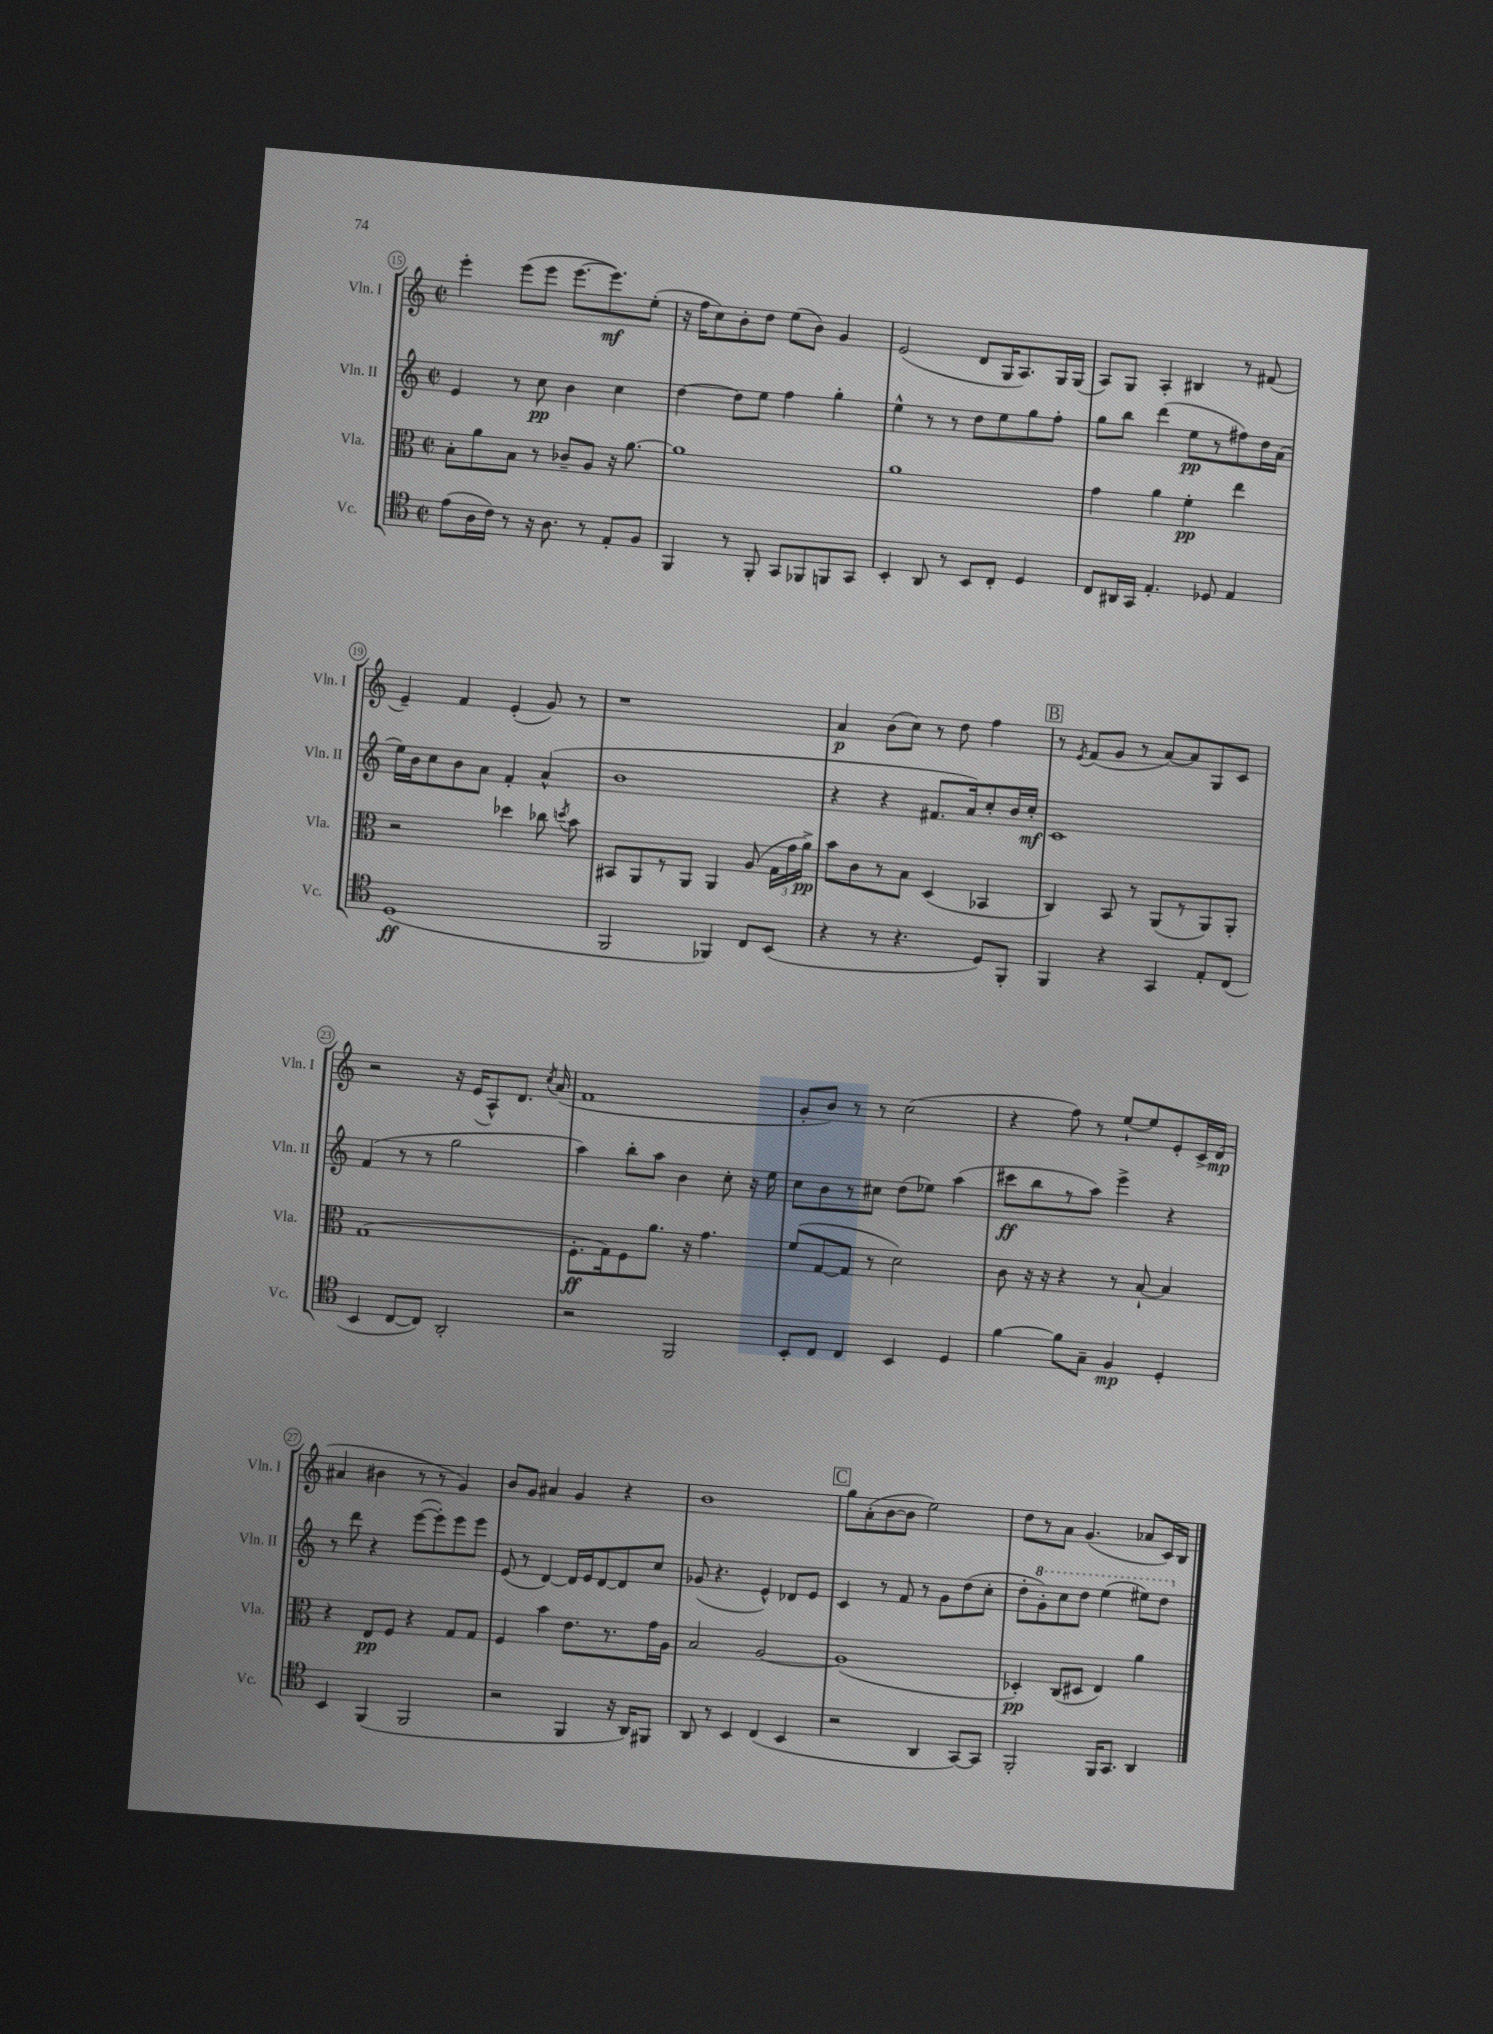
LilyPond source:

<<
\new StaffGroup <<
\new Staff = "s0" \with { instrumentName = "Vln. I" shortInstrumentName = "Vln. I" } {
    \clef treble \key c \major \defaultTimeSignature \time 2/2
    \autoBeamOff e'''4-. e'''8[( e'''8] e'''8.[~ e'''8.\mf) e''8]-.( |
    r16 f''16[ c''8) b'8-. d''8] e''8[( b'8]) g'4 |
    e'2( d'8[ g16 a8.) g16 g16]( |
    a8[) g8] a4-. bis4 r8 fis'8( |
    e'4--) f'4 e'4-.( g'8) r8 |
    r1 |
    a'4\p b'8[( c''8]) r8 d''8 f''4 |
    \mark \markup { \box "B" } r8 \acciaccatura { e'8 } f'8[( g'8] r8 a'8[~) a'8 g8 c'8] |
    r2 r16 e'16[( a8-^) d'8.] \acciaccatura { c''8 } a'16( |
    f'1 |
    g'8[-. b'8]) r8 r8 c''2( |
    r4 f''8) r8 e''8[~-! e''8 e'8-. c'16-> d'16]\mp( |
    ais'4 bis'4 r8 r8 g'4) |
    b'8[ g'8] ais'4 g'4 r4 |
    b'1 |
    \mark \markup { \box "C" } g''8[ a'8-.( b'8~ b'8] e''2) |
    d''8[ r8 a'8] g'4.( aes'8[ c'16) b16] \bar "|." |
}
\new Staff = "s1" \with { instrumentName = "Vln. II" shortInstrumentName = "Vln. II" } {
    \clef treble \key c \major \defaultTimeSignature \time 2/2
    \autoBeamOff e'4 r8 c''8\pp b'4 c''4 |
    d''4~ d''8[ e''8] f''4 g''4-. |
    e''4-^ r8 r8 d''8[ e''8 g''8 f''8]-. |
    g''8[ b''8] d'''4( e''8[\pp r8 fis''8) d''16 a'16]( |
    e''16[) b'16 c''8 b'8 a'8] f'4-. a'4-^( |
    b'1 |
    r4 r4 fis'8.[ a'16) c''8-. b'16 c''16]-.\mf |
    \mark \markup { \box "B" } c'1 |
    f'4( r8 r8 g''2 |
    a''4) b''8[-. a''8] b'4 c''8-. r16 e''16 |
    c''8[ b'8 r8 cis''8] d''8[( ees''8]) a''4( |
    cis'''8[\ff b''8 r8 a''8]) e'''4-> r4 |
    r8 d'''8 r4 e'''8[~( e'''8-.) e'''8 e'''8] |
    e'8( r8 d'4~) d'16[ e'16 d'8~ d'8 c''8] |
    ges'8( r4. e'4-^) des'8[ e'8] |
    \mark \markup { \box "C" } c'4 r8 f'8 r8 g'8[ d''8( c''8]-. |
    d''8[-. \ottava #1 g''8-.) c'''8 d'''8] e'''4( eis'''8[) d'''8] \ottava #0 \bar "|." |
}
\new Staff = "s2" \with { instrumentName = "Vla." shortInstrumentName = "Vla." } {
    \clef alto \key c \major \defaultTimeSignature \time 2/2
    \autoBeamOff b8[-. a'8 b8] r8 ces'8[-- a8] r16 a'8.~ |
    a'1 |
    a'1 |
    g'4 a'4 f'4-.\pp e''4 |
    r2 des''4 ces''8 \acciaccatura { d''8 } b'8 |
    bis,8[ a,8 r8 a,8] a,4 a8( \tuplet 3/2 { g16[ g'16 a'16]->\pp) } |
    b'8[ c'8 r8 b8] d4( bes,4 |
    \mark \markup { \box "B" } c4) b,8 r8 a,8[( r8 a,8) a,8]-. |
    g1( |
    f8.[-.\ff g16) f8 a'8.] r16 g'4. |
    f'8[( g8~ g8] r8 d'2) |
    c'8 r16 r16 r4 r8 b8~-! b4 |
    r4 e8[\pp f8] r4 g8[ g8] |
    f4 b'4 e'8.[ r8. g'16 a16] |
    b2 a2~ |
    \mark \markup { \box "C" } a1( |
    des4-.\pp) c8[( dis8] e4) a'4 \bar "|." |
}
\new Staff = "s3" \with { instrumentName = "Vc." shortInstrumentName = "Vc." } {
    \clef tenor \key c \major \defaultTimeSignature \time 2/2
    \autoBeamOff e'8[( a16 c'16]) r8 r16 a8. r8 e8[-. f8] |
    f,4 r8 f,8-. g,8[ fes,8 f,8 g,8] |
    b,4-. a,8 r8 b,8[ c8]-. d4 |
    c8[ ais,16 g,16] e4.-. des8 e4 |
    d1\ff( |
    f,2 fes,4) c8[ b,8]( |
    r4 r8 r4. d8[) f,8]-. |
    \mark \markup { \box "B" } f,4 r4 g,4 e8[-. c8]( |
    b,4 c8[~ c8]) a,2-. |
    r2 f,2 |
    b,8[-. c8] c4 b,4 d4 |
    f'4~ f'8[ g8]-- f4\mp d4-. |
    b,4 f,4( f,2 |
    r2 f,4 r16 a,16[) fis,8] |
    a,8 r8 b,4 c4( b,4 |
    \mark \markup { \box "C" } r2 a,4 g,8[~) g,8] |
    f,2-. f,16[ g,8.] a,4 \bar "|." |
}
>>
>>
\layout { \context { \Score currentBarNumber = #15 \override BarNumber.stencil = #(make-stencil-circler 0.1 0.3 ly:text-interface::print) } }
